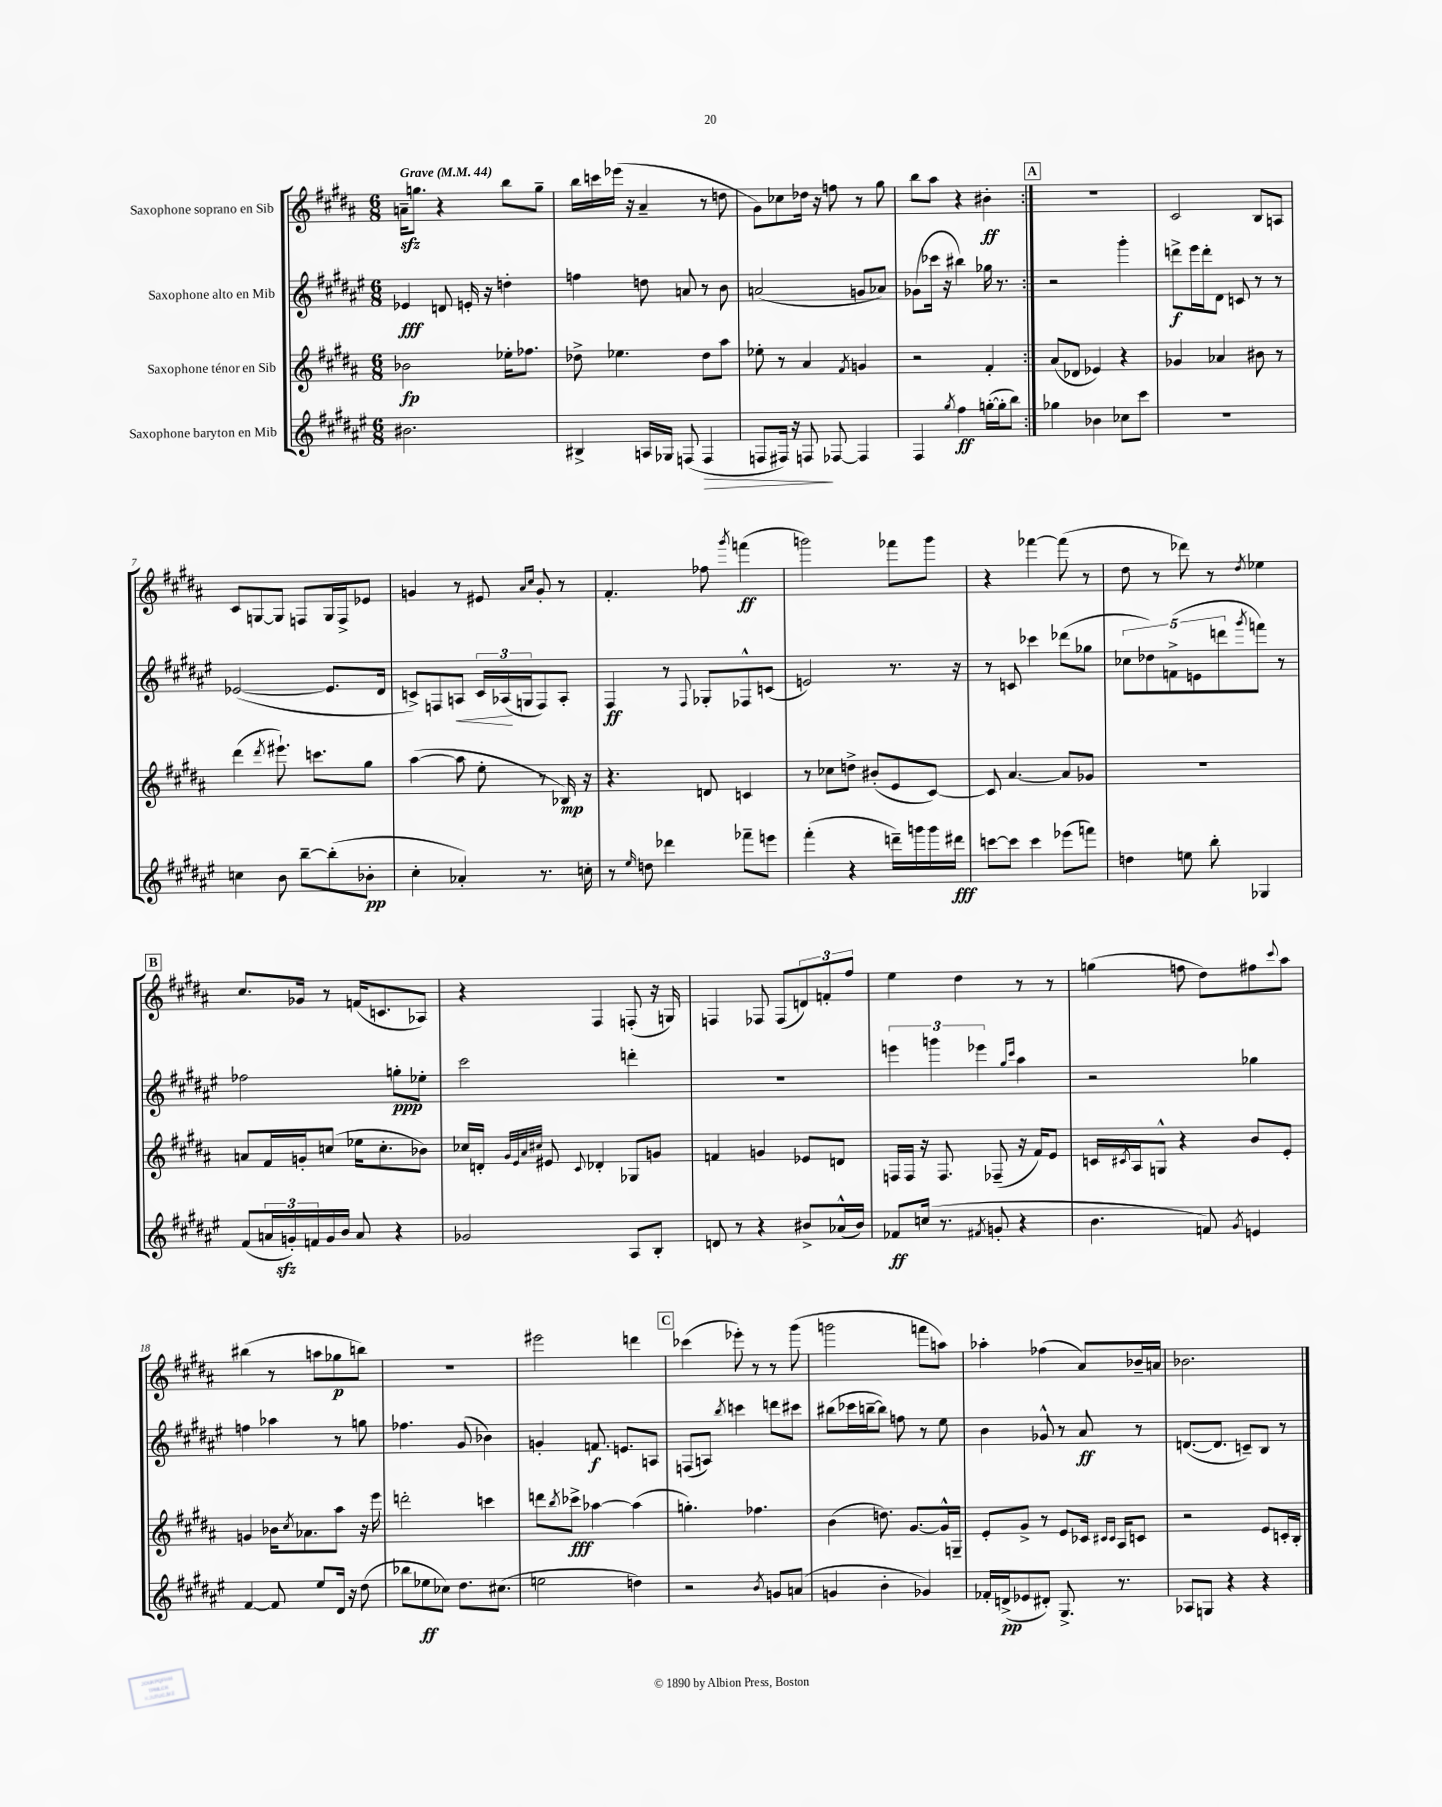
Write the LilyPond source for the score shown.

<<
\new StaffGroup <<
\new Staff = "s0" \with { instrumentName = "Saxophone soprano en Sib" } {
    \clef treble \key b \major \numericTimeSignature \time 6/8 \tempo "Grave" 4 = 44
    \repeat volta 2 { a'16--\sfz g''8. r4 b''8 g''8-- |
    b''16 c'''16 ees'''16( r16 ais'4-- r8 d''8 |
    gis'8) ces''8 des''16 r16 f''8 r8 gis''8 |
    b''8 ais''8 r4 bis'4-.\ff | }
    \mark \markup { \box "A" } R2. |
    cis'2 b8 a8 |
    cis'8 g8~ g8 f8 g16 f16-> ees'8 |
    g'4 r8 eis'8 \grace { ais'16 cis''16 } g'8-. r8 |
    fis'4.-. fes''8 \acciaccatura { gis'''8 } f'''4\ff( |
    g'''2) fes'''8 g'''8 |
    r4 fes'''4~ fes'''8( r8 |
    dis''8 r8 des'''8) r8 \acciaccatura { dis''8 } ees''4 |
    \mark \markup { \box "B" } cis''8. ges'16 r8 f'16( c'8. aes8) |
    r4 fis4 f8-.( r16 g16) |
    f4 fes8 fes8( \tuplet 3/2 { d'8) f'8-. fis''8 } |
    e''4 dis''4 r8 r8 |
    g''4( f''8 dis''8) fis''8 \appoggiatura { cis'''8 } ais''8 |
    bis''4( r8 a''8 ges''8\p b''8) |
    R2. |
    eis'''2 d'''4 |
    \mark \markup { \box "C" } ces'''4( ees'''8-.) r8 r8 gis'''8( |
    g'''2 f'''8 a''8) |
    aes''4-. fes''4( ais'8) bes'16-- a'16 |
    bes'2. \bar "|." |
}
\new Staff = "s1" \with { instrumentName = "Saxophone alto en Mib" } {
    \clef treble \key fis \major \numericTimeSignature \time 6/8
    \repeat volta 2 { ees'4\fff d'8 e'16-. r16 d''4-. |
    f''4 d''8 a'8 r8 b'8 |
    a'2( g'8 aes'8) |
    ges'8( ces'''16 r16 bis''4) ges''16 r8. | }
    \mark \markup { \box "A" } r2 gis'''4-. |
    d'''8->\f eis'''16 d'''16-. dis'8 c'8 r8 r8 |
    ees'2~( ees'8. dis'16 |
    c'8->) f8 a8\< \tuplet 3/2 { c'16 aes16\!( g16 } f8) aes8-. |
    fis4\ff r8 \appoggiatura { fis8 } ges8-. fes8-^ c'8( |
    e'2) r8. r16 |
    r8 c'8 ces'''4 des'''8( ges''8 |
    \tuplet 5/4 { ces''8 des''8) f'8->( e'8 d'''8 } \acciaccatura { gis'''8 } f'''8) r8 |
    \mark \markup { \box "B" } fes''2 g''8-.\ppp ees''8-. |
    cis'''2 d'''4-. |
    R2. |
    \tuplet 3/2 { e'''4 g'''4 ees'''4 } \grace { gis''16 cis'''16 } ais''4 |
    r2 ges''4 |
    f''4 aes''4 r8 g''8 |
    fes''4. gis'8( bes'4) |
    g'4-. f'8.\f e'8. a8 |
    \mark \markup { \box "C" } f8( a8) \acciaccatura { b''8 } c'''4 d'''8 cis'''8 |
    bis''8( ces'''16 b''16~-- b''8) f''8 r8 eis''8 |
    b'4 ges'8-^ r8 ais'8\ff r8 |
    d'8.~( d'8. c'8--) b8 r8 \bar "|." |
}
\new Staff = "s2" \with { instrumentName = "Saxophone ténor en Sib" } {
    \clef treble \key b \major \numericTimeSignature \time 6/8
    \repeat volta 2 { bes'2\fp ees''16-. fes''8. |
    des''8-> ees''4. des''8 ais''8 |
    ees''8-. r8 ais'4 \acciaccatura { fis'8 } g'4 |
    r2 fis'4-. | }
    \mark \markup { \box "A" } ais'8( des'8 ees'4) r4 |
    ges'4 aes'4 bis'8 r8 |
    dis'''4( \acciaccatura { dis'''8 } eis'''8.-!) c'''8. gis''8 |
    ais''4~( ais''8 e''8-. r8 bes16\mp) r16 |
    r4. d'8 c'4 |
    r8 ces''8 d''8-> bis'8-.( e'8 cis'8~) |
    cis'8 ais'4.~ ais'8 ges'8 |
    R2. |
    \mark \markup { \box "B" } a'8 fis'16 g'16-. c''8( ees''16 c''8.-. bes'8) |
    ces''16 d'16-. \grace { gis'32 e'32 ais'32 cis''32 } eis'8 \appoggiatura { cis'8 } des'4-. ges8 g'8 |
    f'4 g'4 ees'8 d'8 |
    f16 f16 r16 f8. fes8--( r16 fis'16) e'8 |
    c'16 \acciaccatura { cis'8 } ais16 g8-^ r4 b'8 e'8-. |
    g'4 bes'16 \acciaccatura { cis''8 } aes'8. ais''8 r16 e'''16 |
    d'''2-. c'''4 |
    d'''8 \acciaccatura { b''8 } ces'''8->\fff aes''4~ aes''4( |
    \mark \markup { \box "C" } g''4.-.) fes''4. |
    b'4( d''8.) gis'8.~ gis'16-^ g16-- |
    e'8-. gis'8-> r8 e'8 ces'16 \grace { cis'16 cis'16 } ais16 c'8 |
    r2 e'8 c'16-. b16-. \bar "|." |
}
\new Staff = "s3" \with { instrumentName = "Saxophone baryton en Mib" } {
    \clef treble \key fis \major \numericTimeSignature \time 6/8
    \repeat volta 2 { bis'2. |
    bis4-> a16 ges16 f8( f4\> |
    f8 fis16) r16 f8\! fes8~ fes4 |
    fis4 \acciaccatura { gis''8 } fis''4\ff g''16~-.( g''16-. b''8) | }
    \mark \markup { \box "A" } ges''4 bes'4 ces''8 cis'''8 |
    R2. |
    c''4 b'8 b''8~-- b''8-.( bes'8-.\pp |
    cis''4-. aes'4-.) r8. c''16-. |
    r8 \grace { eis''16 } d''8 des'''4 fes'''8-- e'''8 |
    fis'''4-.( r4 d'''16--) g'''16 g'''16 dis'''16\fff |
    c'''8~ c'''8 c'''4 ees'''8( f'''8) |
    d''4 e''8 b''8-. ges4 |
    \mark \markup { \box "B" } fis'8( \tuplet 3/2 { a'16 g'16-.\sfz) f'16 } g'16 b'16 a'8 r4 |
    ges'2 ais8 b8-. |
    d'8 r8 r4 bis'8-> aes'16-^( bis'16) |
    fes'8\ff c''16( r8. \acciaccatura { fis'8 } g'8-. r4 |
    b'4. f'8) \acciaccatura { gis'8 } e'4 |
    fis'4~ fis'8 eis''8 dis'16 r16 dis''8( |
    bes''8 ees''8\ff ces''8) dis''8. cis''8.( |
    e''2 d''4) |
    \mark \markup { \box "C" } r2 \acciaccatura { b'8 } g'8 a'8( |
    g'4 b'4-. ges'4) |
    fes'16-. d'16->\pp( ees'8 dis'8-.) gis8.-> r8. |
    aes8 g8 r4 r4 \bar "|." |
}
>>
>>
